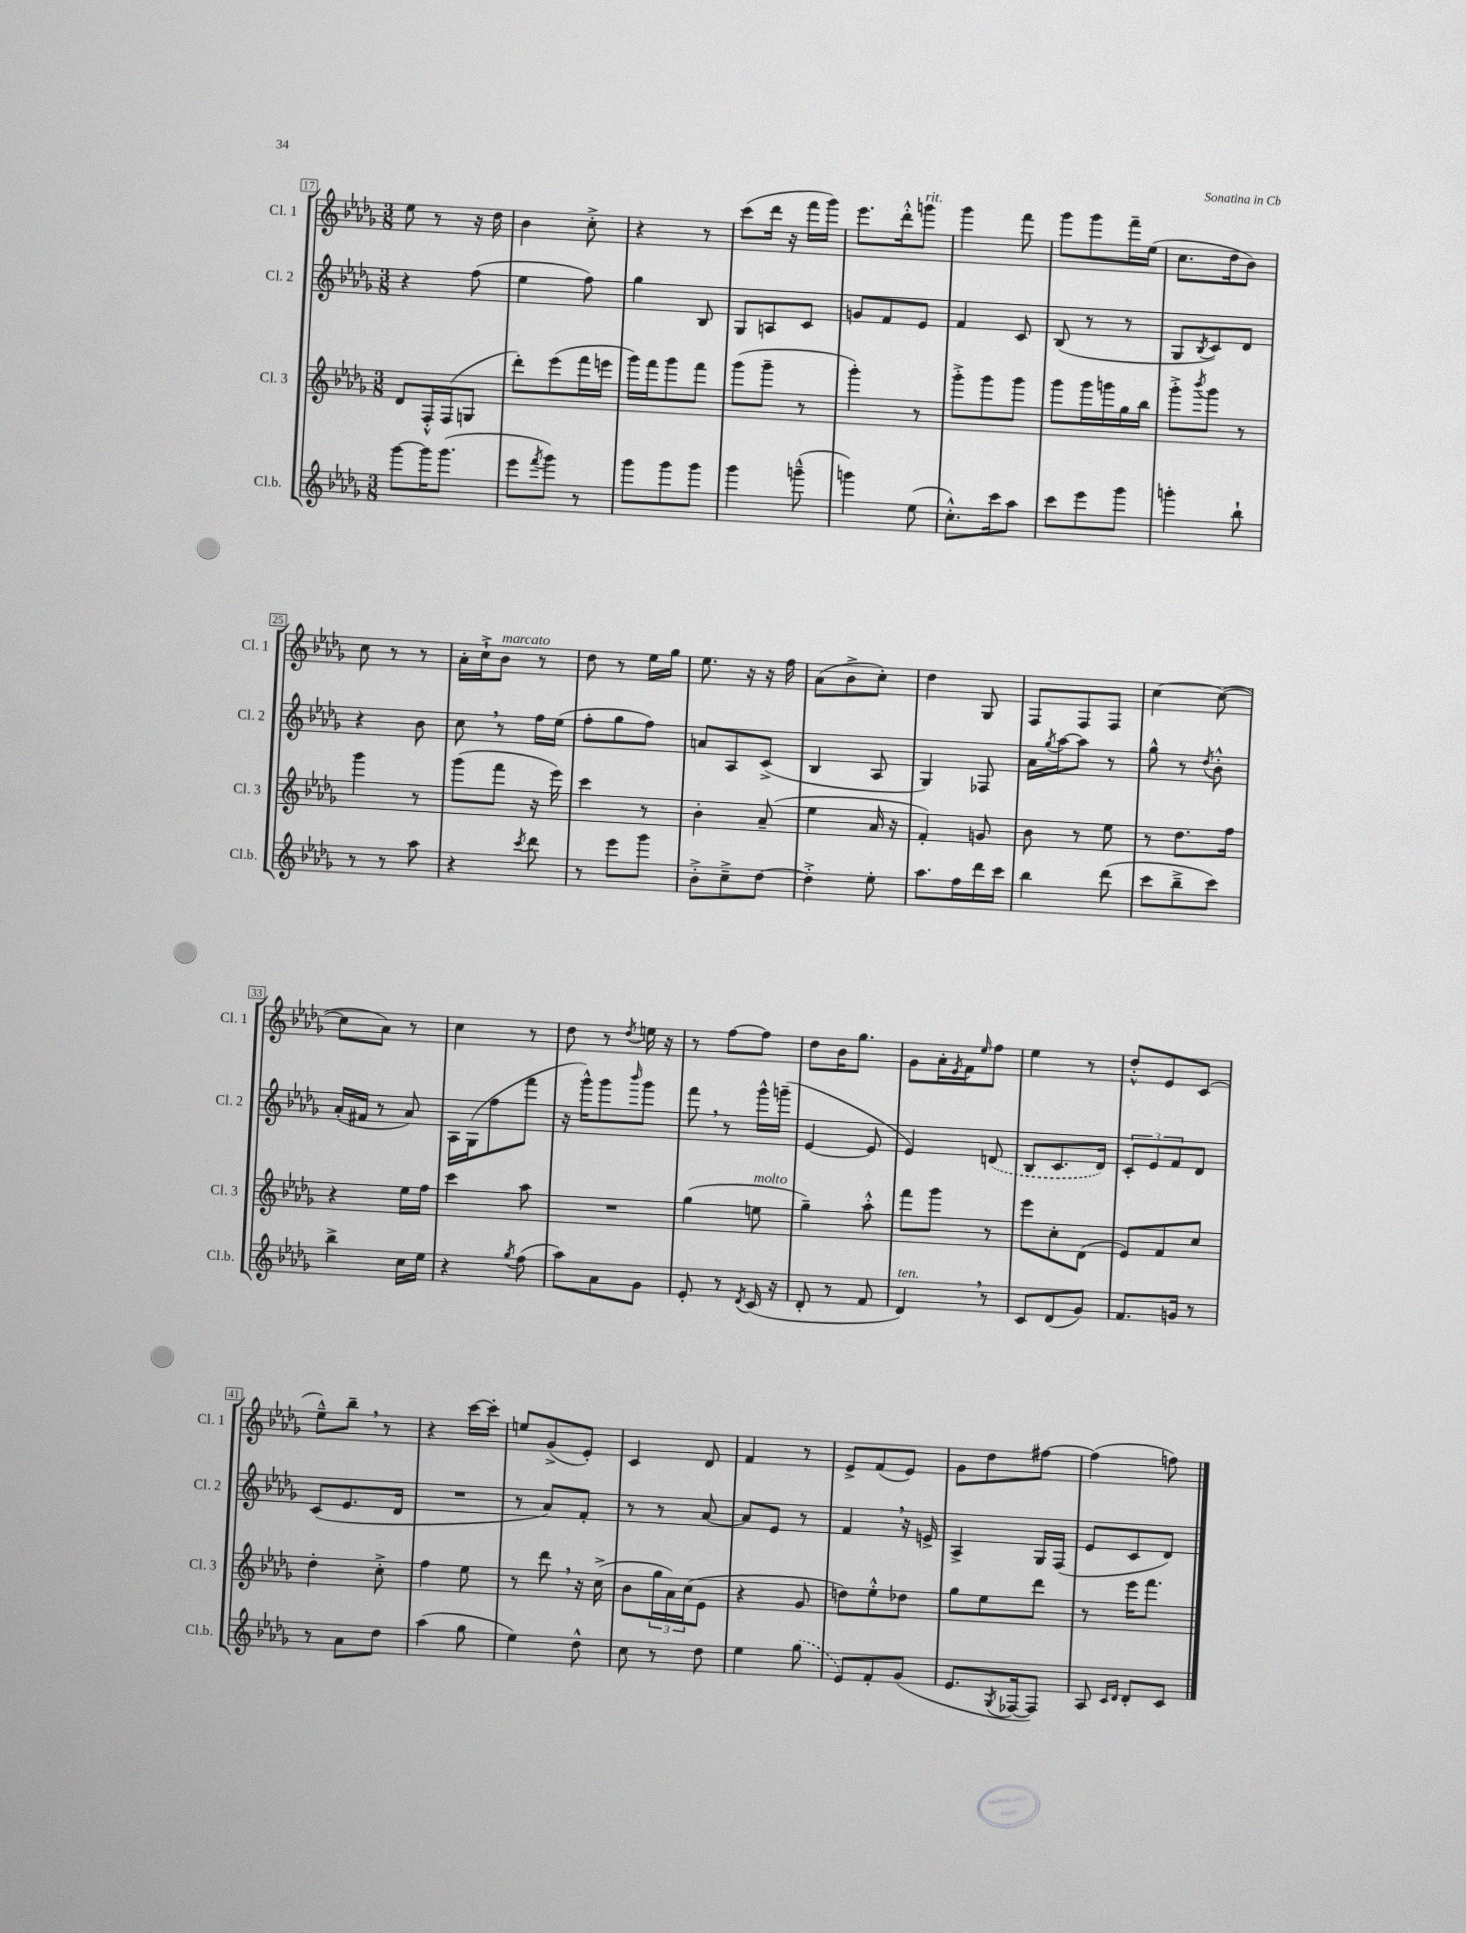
<<
\new StaffGroup <<
\new Staff = "s0" \with { instrumentName = "Cl. 1" shortInstrumentName = "Cl. 1" } {
    \clef treble \key des \major \numericTimeSignature \time 3/8
    ees''8 r8 r16 des''16 |
    bes'4 c''8-.-> |
    r4 r8 |
    c'''8( des'''16 r16 f'''16 ges'''16) |
    ees'''8. des'''16-.-^ g'''8^\markup { \italic "rit." } |
    ges'''4 f'''8 |
    ges'''8 ges'''8 f'''16-- ees''16( |
    c''8. des''16 bes'8) |
    c''8 r8 r8 |
    aes'16-. c''16-!-> bes'8^\markup { \italic "marcato" } r8 |
    des''8 r8 ees''16 ges''16 |
    ees''8. r16 r16 f''16 |
    aes'8( bes'8-> c''8-.) |
    des''4 ges8 |
    f8 f8 f8 |
    c''4~ c''8~( |
    c''8 aes'8) r8 |
    c''4 r8 |
    des''8 r8 \acciaccatura { des''8 } e''16 r16 |
    r8 f''8~ f''8 |
    des''8 bes'16 ges''8. |
    ges'8 aes'16-. \acciaccatura { ees'8 } f'16 \grace { ees''16 } f''8 |
    ees''4 r8 |
    des''8-.-^ ees'8 c'8( |
    ees''8---^) bes''8-- \breathe r8 |
    r4 c'''16~ c'''16-. |
    e''8 ges'8->( ees'8-.) |
    c'4 des'8 |
    f'4 r8 |
    ees'8-> f'8( ees'8) |
    ges'8 des''8 fis''8~ |
    fis''4( f''8) \bar "|." |
}
\new Staff = "s1" \with { instrumentName = "Cl. 2" shortInstrumentName = "Cl. 2" } {
    \clef treble \key des \major \numericTimeSignature \time 3/8
    r4 f''8( |
    ees''4 f''8) |
    ges''4 bes8 |
    ges8 a8 c'8 |
    g'8 f'8 ees'8 |
    f'4 c'8 |
    bes8( r8 r8 |
    ges8 \acciaccatura { bes8 } c'8) des'8 |
    r4 bes'8 |
    c''8 \breathe r8 f''16 ees''16( |
    f''8-. ges''8 f''8) |
    a'8 aes8 c'8->( |
    bes4 aes8 |
    ges4) fes8 |
    aes'16 \acciaccatura { ges''8 } aes''16~ aes''8 r8 |
    ges''8-^ r8 \acciaccatura { des''8 } bes'8-.-^ |
    aes'16-.( fis'16 r8 aes'8) |
    aes16 ges16( f''8 f'''8 |
    r16 ges'''16-^) ges'''8 \grace { bes'''16 } ges'''8 |
    f'''8 \breathe r8 ges'''16-^ g'''16--( |
    ees'4~ ees'8 |
    ees'4) \once \slurDashed d'8( |
    bes8 c'8. des'16) |
    \tuplet 3/2 { c'8-. ees'8 f'8 } des'8 |
    c'8( ees'8. des'16 |
    R4. |
    r8 aes'8) f'8-. |
    r8 r8 aes'8~ |
    aes'8 ees'8 r8 |
    f'4 \breathe r16 e'16-> |
    aes4-> ges16 f16( |
    ees'8 c'8 des'8) \bar "|." |
}
\new Staff = "s2" \with { instrumentName = "Cl. 3" shortInstrumentName = "Cl. 3" } {
    \clef treble \key des \major \numericTimeSignature \time 3/8
    des'8 f16-.-^ f16( g8 |
    des'''8-.) ees'''8( f'''16 e'''16 |
    ges'''16) f'''16 ges'''8 f'''8 |
    ges'''8( ges'''8-- r8 |
    ges'''4-.) r8 |
    ges'''8-.-> ges'''8 ges'''8 |
    ges'''8 ges'''16 g'''16 ges''16 bes''16 |
    ges'''8-.-> \acciaccatura { bes'''8 } ges'''8 r8 |
    ges'''4 r8 |
    ges'''8( f'''8 r16 ees'''16) |
    c'''4 r8 |
    bes'4-. aes'8--( |
    ees''4 aes'16 r16 |
    f'4-.) g'8 |
    bes'8 r8 ees''8 |
    r8 des''8. f''16 |
    r4 ees''16 f''16 |
    c'''4 aes''8 |
    R4. |
    ges''4( e''8^\markup { \italic "molto" } |
    ges''4--) aes''8-.-^ |
    f'''8 ges'''8 r8 |
    ees'''8 c''8-. des'8( |
    ees'8) f'8 c''8 |
    des''4-. c''8-.-> |
    f''4 ees''8 |
    r8 des'''8 \breathe r16 c''16->( |
    bes'8 \tuplet 3/2 { ges''16 aes'16) c''16( } ees'8 |
    r4 ges'8 |
    d''8) ees''8-.-^ des''8 |
    ges''8 ees''8 des'''8 |
    r8 ees'''16 f'''8. \bar "|." |
}
\new Staff = "s3" \with { instrumentName = "Cl.b." shortInstrumentName = "Cl.b." } {
    \clef treble \key des \major \numericTimeSignature \time 3/8
    ges'''8~ ges'''16 ges'''8.( |
    ees'''8 \acciaccatura { f'''8 } ges'''8) r8 |
    ges'''8 ges'''8 ges'''8 |
    ges'''4 g'''8---^( |
    g'''4) ees''8( |
    c''8.-.-^) c'''16 aes''8 |
    c'''8 ees'''8 ges'''8 |
    g'''4-. bes''8-! |
    r8 r8 aes''8 |
    r4 \acciaccatura { c'''8 } des'''8 |
    r8 ees'''8 ges'''8 |
    bes'8-.-> c''8---> des''8~ |
    des''4-.-> ees''8-. |
    aes''8. f''16 des'''16 c'''16 |
    bes''4 des'''8( |
    c'''8 bes''8---> c'''8) |
    bes''4-> c''16 ees''16 |
    r4 \acciaccatura { ges''8 } f''8( |
    aes''8) aes'8 ges'8 |
    ees'8-. r8 \acciaccatura { des'8 } c'16( r16 |
    des'8-. r8 f'8 |
    des'4^\markup { \italic "ten." }) \breathe r8 |
    c'8 des'8( ges'8) |
    f'8. g'16 r8 |
    r8 aes'8 des''8 |
    aes''4( ges''8 |
    ees''4) des''8-^ |
    c''8 r8 des''8 |
    ees''4 \once \slurDashed ges''8( |
    ees'8) f'8-. ges'8( |
    ees'8. \acciaccatura { ges8 } fes16~ fes8) |
    aes8 \grace { c'16 des'16 } des'8-. c'8 \bar "|." |
}
>>
>>
\layout { \context { \Score currentBarNumber = #17 \override BarNumber.stencil = #(make-stencil-boxer 0.1 0.3 ly:text-interface::print) } }
